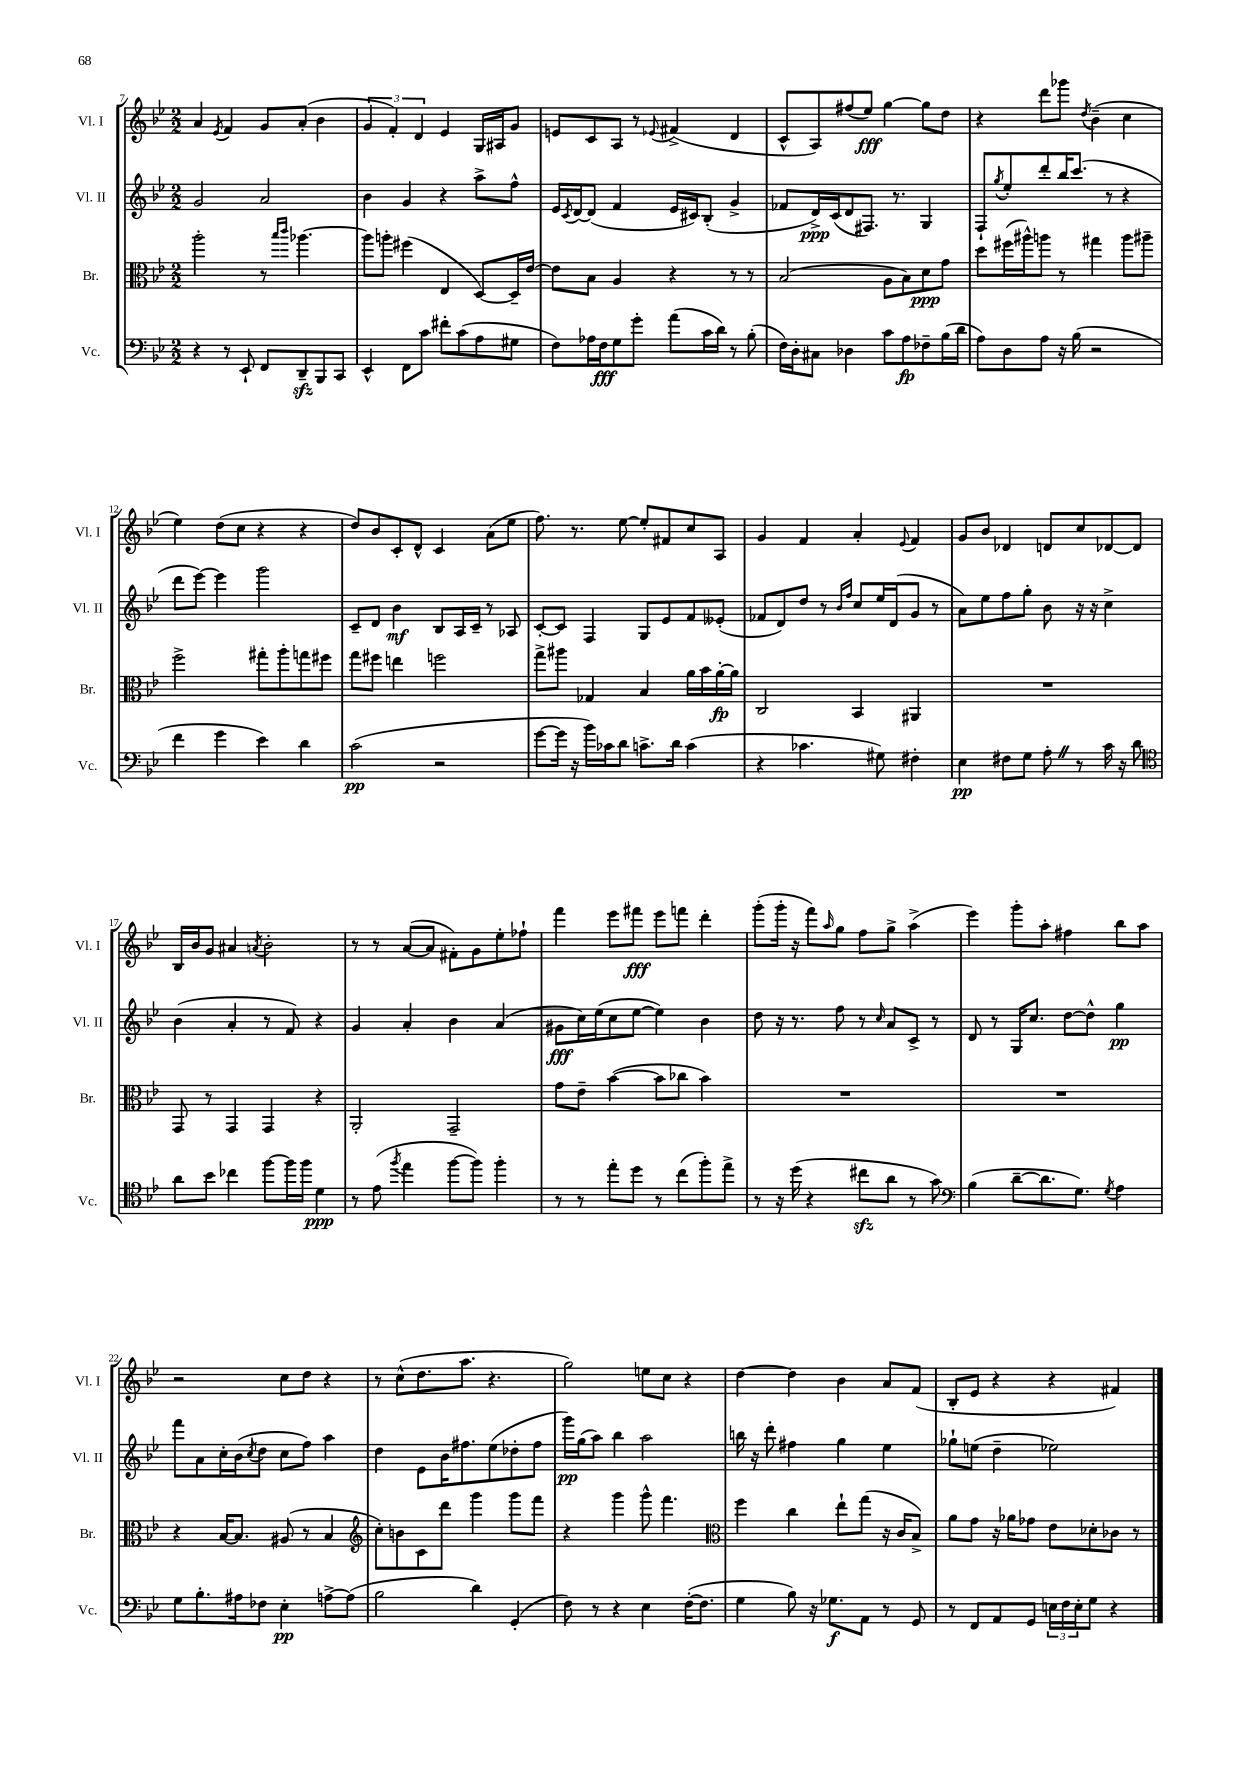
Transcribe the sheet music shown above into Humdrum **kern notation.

**kern	**dynam	**kern	**dynam	**kern	**dynam	**kern	**dynam
*part4	*part4	*part3	*part3	*part2	*part2	*part1	*part1
*staff4	*staff4	*staff3	*staff3	*staff2	*staff2	*staff1	*staff1
*I"Vc.	*	*I"Br.	*	*I"Vl. II	*	*I"Vl. I	*
*I'Vc.	*	*I'Br.	*	*I'Vl. II	*	*I'Vl. I	*
*clefF4	*	*clefC3	*	*clefG2	*	*clefG2	*
*k[b-e-]	*	*k[b-e-]	*	*k[b-e-]	*	*k[b-e-]	*
*M2/2	*	*M2/2	*	*M2/2	*	*M2/2	*
=7	=7	=7	=7	=7	=7	=7	=7
4r	.	2aa'\	.	2g/	.	4a/	.
.	.	.	.	.	.	8qe-/	.
8r	.	.	.	.	.	4f/	.
8EE-`/	.	.	.	.	.	.	.
8FF/L	.	8r	.	2a/	.	8g/L	.
.	.	16qqbb-/LL	.	.	.	.	.
.	.	16qqccc/JJ	.	.	.	.	.
8DDzz~/	.	[4.aa-X\	.	.	.	(8a'/J	.
8BBB-/	.	.	.	.	.	4b-\	.
8CC/J	.	.	.	.	.	.	.
=8	=8	=8	=8	=8	=8	=8	=8
4EE-^^/	.	8aa-\L]	.	4b-\	.	6g/	.
.	.	8aan'\J	.	.	.	.	.
.	.	.	.	.	.	6f'/)	.
8FF\L	.	(4ff#X\	.	4g/	.	.	.
.	.	.	.	.	.	6d/	.
8c\J	.	.	.	.	.	.	.
8f#X'\L	.	4E-/	.	4r	.	4e-/	.
(8c\	.	.	.	.	.	.	.
8A\	.	[8D/L)	.	8aa^\L	.	16G/LL	.
.	.	.	.	.	.	16A#X/J	.
8G#X\J	.	16D~/L]	.	8ff^^\J	.	8g/J	.
.	.	[16e-/JJ	.	.	.	.	.
=9	=9	=9	=9	=9	=9	=9	=9
8F\L)	.	8e-\L]	.	16e-/LL	.	8en/L	.
.	.	.	.	8qc/	.	.	.
.	.	.	.	[16d/J	.	.	.
16A-X\L	.	8B-\J	.	(8d/J]	.	8c/	.
16F\J	fff	.	.	.	.	.	.
8G\	.	4A/	.	4f/	.	8A/J	.
8g'\J	.	.	.	.	.	8r	.
.	.	.	.	.	.	8qqe-X/	.
(8a\L	.	4r	.	16e-/LL	.	(4f#X^/	.
.	.	.	.	16c#X/J)	.	.	.
16c\L	.	.	.	(8B-'/J	.	.	.
16d\JJ)	.	.	.	.	.	.	.
8r	.	8r	.	4g^/	.	4d/	.
(8B-'\	.	8r	.	.	.	.	.
=10	=10	=10	=10	=10	=10	=10	=10
16F\LL)	.	(2B-/	.	8f-X/L	.	8c^^/L	.
16D'\J	.	.	.	.	.	.	.
8C#X\J	.	.	.	16d^/L)	ppp	8A/)	.
.	.	.	.	(16c/J	.	.	.
4D-X\	.	.	.	8d/	.	(8ff#X/	.
.	.	.	.	8.F#X/J)	.	8ee-/J)	fff
8c\L	.	8A\L	.	.	.	[4gg\	.
.	.	.	.	8.r	.	.	.
8A\	fp	8B-\)	.	.	.	.	.
8F-X~\	.	8d\	ppp	4G/	.	8gg\L]	.
(16B-\L	.	8g\J	.	.	.	8dd\J	.
16d\JJ	.	.	.	.	.	.	.
=11	=11	=11	=11	=11	=11	=11	=11
8A\L)	.	8dd\L	.	8F`/L	.	4r	.
.	.	.	.	8qgg/	.	.	.
8D\	.	(16ff#X\L	.	8ee-'/	.	.	.
.	.	16aa#X^^\J)	.	.	.	.	.
8A\J	.	8aan\J	.	8ddd'/	.	8ddd\L	.
16r	.	8r	.	16bb-/K	.	8ggg-X\J	.
(16B-\	.	.	.	(8.ccc/J	.	.	.
.	.	.	.	.	.	8qdd/	.
2r	.	4gg#X\	.	.	.	(4b-~\	.
.	.	.	.	8r	.	.	.
.	.	8aa\L	.	4r	.	4cc\	.
.	.	8aa#X~\J	.	.	.	.	.
!!LO:LB:g=z
=12	=12	=12	=12	=12	=12	=12	=12
4f\	.	2ff^\	.	8ddd\L	.	4ee-\)	.
.	.	.	.	[8eee-\J)	.	.	.
4g\	.	.	.	4eee-\]	.	(8dd\L	.
.	.	.	.	.	.	8cc\J	.
4e-\)	.	8gg#X'\L	.	2ggg\	.	4r	.
.	.	8aa'\	.	.	.	.	.
4d\	.	8ggn\	.	.	.	4r	.
.	.	8ff#X\J	.	.	.	.	.
=13	=13	=13	=13	=13	=13	=13	=13
(2c\	pp	8gg\L	.	8c~/L	.	8dd/L)	.
.	.	8ff#X\J	.	8d/J	.	8b-/	.
.	.	4een\	.	4b-\	mf	8c'/	.
.	.	.	.	.	.	8d^^/J	.
2r	.	2ffn\	.	8B-/L	.	4c/	.
.	.	.	.	16A/L	.	.	.
.	.	.	.	16c~/JJ	.	.	.
.	.	.	.	8r	.	(8a\L	.
.	.	.	.	8A-X/	.	8ee-\J	.
=14	=14	=14	=14	=14	=14	=14	=14
[8g\L	.	8gg^\L	.	[8c'/L	.	8.ff\)	.
16g\Jk]	.	8aa#X\J	.	8c/J]	.	.	.
16r	.	.	.	.	.	8.r	.
16b-\LL)	.	4G-X/	.	4F/	.	.	.
16c-X\J	.	.	.	.	.	.	.
8d\J	.	.	.	.	.	[8ee-\	.
8.cn^\L	.	4B-/	.	8G/L	.	8ee-'/L]	.
.	.	.	.	8e-/	.	8f#X/	.
16d\Jk	.	.	.	.	.	.	.
(4c\	.	16a\LL	.	8f/	.	8cc/	.
.	.	16b-\	.	.	.	.	.
.	.	[16a'\	fp	(8e--X'/J	.	8A/J	.
.	.	16a\JJ]	.	.	.	.	.
=15	=15	=15	=15	=15	=15	=15	=15
4r	.	2C/	.	8f-X/L	.	4g/	.
.	.	.	.	8d/)	.	.	.
4.c-X\	.	.	.	8dd/J	.	4f/	.
.	.	.	.	8r	.	.	.
.	.	.	.	16qqb-/LL	.	.	.
.	.	.	.	16qqff/JJ	.	.	.
.	.	4BB-/	.	8cc/L	.	4a'/	.
8G#X\)	.	.	.	16ee-/L	.	.	.
.	.	.	.	(16d/J	.	.	.
.	.	.	.	.	.	8qqe-/	.
4F#X'\	.	4AA#X/	.	8g/J	.	4f/	.
.	.	.	.	8r	.	.	.
=16	=16	=16	=16	=16	=16	=16	=16
4E-\	pp	1r	.	8a\L)	.	8g/L	.
.	.	.	.	8ee-\	.	8b-/J	.
8F#X\L	.	.	.	8ff\	.	4d-X/	.
8G\J	.	.	.	8gg'\J	.	.	.
8A'Z\	.	.	.	8b-\	.	8dn/L	.
8r	.	.	.	16r	.	8cc/	.
.	.	.	.	16r	.	.	.
16c\	.	.	.	4cc^\	.	[8d-X/	.
16r	.	.	.	.	.	.	.
8d\	.	.	.	.	.	8d-/J]	.
!!LO:LB:g=z
=17	=17	=17	=17	=17	=17	=17	=17
*clefC4	*	*	*	*	*	*	*
8a\L	.	8GG/	.	(4b-\	.	16B-/LL	.
.	.	.	.	.	.	16b-/J	.
8b-\J	.	8r	.	.	.	8g/J	.
4cc-X\	.	4GG/	.	4a'/	.	4a#X/	.
.	.	.	.	.	.	8qan/	.
[8ff\L	.	4GG/	.	8r	.	2b-'\	.
16ff\L]	.	.	.	8f/)	.	.	.
16ff\JJ	.	.	.	.	.	.	.
4d\	ppp	4r	.	4r	.	.	.
=18	=18	=18	=18	=18	=18	=18	=18
8r	.	2AA'/	.	4g/	.	8r	.
(8e-\	.	.	.	.	.	8r	.
8qff/	.	.	.	.	.	.	.
4ee-\	.	.	.	4a'/	.	([8a/L	.
.	.	.	.	.	.	8a/J]	.
[8ff\L	.	2GG~/	.	4b-\	.	8f#X'\L)	.
8ff\J])	.	.	.	.	.	8g\	.
4ff'\	.	.	.	(4a/	.	8ee-'\	.
.	.	.	.	.	.	8ff-X`\J	.
=19	=19	=19	=19	=19	=19	=19	=19
8r	.	8g\L	.	8g#X\L	fff	4fff\	.
8r	.	8e-~\J	.	16cc\L)	.	.	.
.	.	.	.	(16ee-\J	.	.	.
8ee-'\L	.	([4b-\	.	8cc\	.	8eee-\L	.
8dd\J	.	.	.	[8ee-\J	.	8fff#X\J	fff
8r	.	8b-\L]	.	4ee-\])	.	8eee-\L	.
(8cc\L	.	8cc-X\J	.	.	.	8fffn\J	.
8ff'\)	.	4b-\)	.	4b-\	.	4ddd'\	.
8ee-^\J	.	.	.	.	.	.	.
=20	=20	=20	=20	=20	=20	=20	=20
8r	.	1r	.	8dd\	.	(8ggg'\L	.
16r	.	.	.	16r	.	16ggg'\Jk	.
(16dd\	.	.	.	8.r	.	16r	.
4r	.	.	.	.	.	8fff\L)	.
.	.	.	.	.	.	16qqaa/	.
.	.	.	.	8ff\	.	8gg\J	.
8cc#Xzz\L	.	.	.	8r	.	8ff\L	.
.	.	.	.	16qqcc/	.	.	.
8a\J	.	.	.	8a/L	.	8gg^\J	.
8r	.	.	.	8c^/J	.	(4aa^\	.
8g\)	.	.	.	8r	.	.	.
=21	=21	=21	=21	=21	=21	=21	=21
*clefF4	*	*	*	*	*	*	*
(4B-\	.	1r	.	8d/	.	4eee-\)	.
.	.	.	.	8r	.	.	.
[8d~\L	.	.	.	16G/KL	.	8ggg'\L	.
.	.	.	.	8.cc/J	.	.	.
8.d\]	.	.	.	.	.	8aa'\J	.
.	.	.	.	[8dd\L	.	4ff#X\	.
8.G\J)	.	.	.	.	.	.	.
.	.	.	.	8dd^^\J]	.	.	.
8qG/	.	.	.	.	.	.	.
4A\	.	.	.	4gg\	pp	8bb-\L	.
.	.	.	.	.	.	8aa\J	.
!!LO:LB:g=z
=22	=22	=22	=22	=22	=22	=22	=22
8G\L	.	4r	.	8fff\L	.	2r	.
8.B-'\	.	.	.	8a\	.	.	.
.	.	[16B-/KL	.	16cc'\L	.	.	.
16A#X\k	.	8.B-/J]	.	(16b-\J	.	.	.
.	.	.	.	8qcc/	.	.	.
8F-X\J	.	.	.	8dd\J	.	.	.
4E-'\	pp	(8A#X/	.	8cc\L	.	8cc\L	.
.	.	8r	.	8ff\J)	.	8dd\J	.
[8An^\L	.	4B-/	.	4aa\	.	4r	.
(8A\J]	.	.	.	.	.	.	.
=23	=23	=23	=23	=23	=23	=23	=23
*	*	*clefG2	*	*	*	*	*
2B-\	.	8cc'\L)	.	4dd\	.	8r	.
.	.	8bn\	.	.	.	(8cc^^\L	.
.	.	8c\	.	8e-\L	.	8.dd\	.
.	.	8ddd\J	.	16b-\K	.	.	.
.	.	.	.	8.ff#X\	.	8.aa\J	.
4d\)	.	4ggg\	.	.	.	.	.
.	.	.	.	(8ee-\	.	4.r	.
(4GG'/	.	8ggg\L	.	8dd-X'\	.	.	.
.	.	8fff\J	.	8ff#\J	.	.	.
=24	=24	=24	=24	=24	=24	=24	=24
8F\)	.	4r	.	16ggg\LL)	pp	2gg\)	.
.	.	.	.	(16gg\J	.	.	.
8r	.	.	.	8aa\J)	.	.	.
4r	.	4ggg\	.	4bb-\	.	.	.
4E-\	.	8ggg^^\	.	2aa\	.	8een\L	.
.	.	4.fff\	.	.	.	8cc\J	.
([16F'\KL	.	.	.	.	.	4r	.
8.F\J]	.	.	.	.	.	.	.
=25	=25	=25	=25	=25	=25	=25	=25
*	*	*clefC3	*	*	*	*	*
4G\	.	4ff\	.	16bbn\	.	[4dd\	.
.	.	.	.	16r	.	.	.
.	.	.	.	8ddd'\	.	.	.
8B-\)	.	4cc\	.	4ff#X\	.	4dd\]	.
16r	.	.	.	.	.	.	.
8.G-X\L	f	.	.	.	.	.	.
.	.	8ee-`\L	.	4gg\	.	4b-\	.
8AA\J	.	(8gg\J	.	.	.	.	.
8r	.	16r	.	4ee-\	.	8a/L	.
.	.	16c/KL	.	.	.	.	.
8GG/	.	8B-^/J)	.	.	.	(8f/J	.
=26	=26	=26	=26	=26	=26	=26	=26
8r	.	8a\L	.	8gg-X`\L	.	8B-'/L	.
8FF/L	.	8g\J	.	(8een\J	.	8e-/J	.
8AA/	.	16r	.	4dd~\	.	4r	.
.	.	16a-X\KL	.	.	.	.	.
8GG/J	.	8g-X\J	.	.	.	.	.
24En\LL	.	8e-\L	.	2ee-X\)	.	4r	.
24F\	.	.	.	.	.	.	.
24E'\J	.	.	.	.	.	.	.
8G\J	.	8d-X'\	.	.	.	.	.
4r	.	8c-X\J	.	.	.	4f#X/)	.
.	.	8r	.	.	.	.	.
==	==	==	==	==	==	==	==
*-	*-	*-	*-	*-	*-	*-	*-
